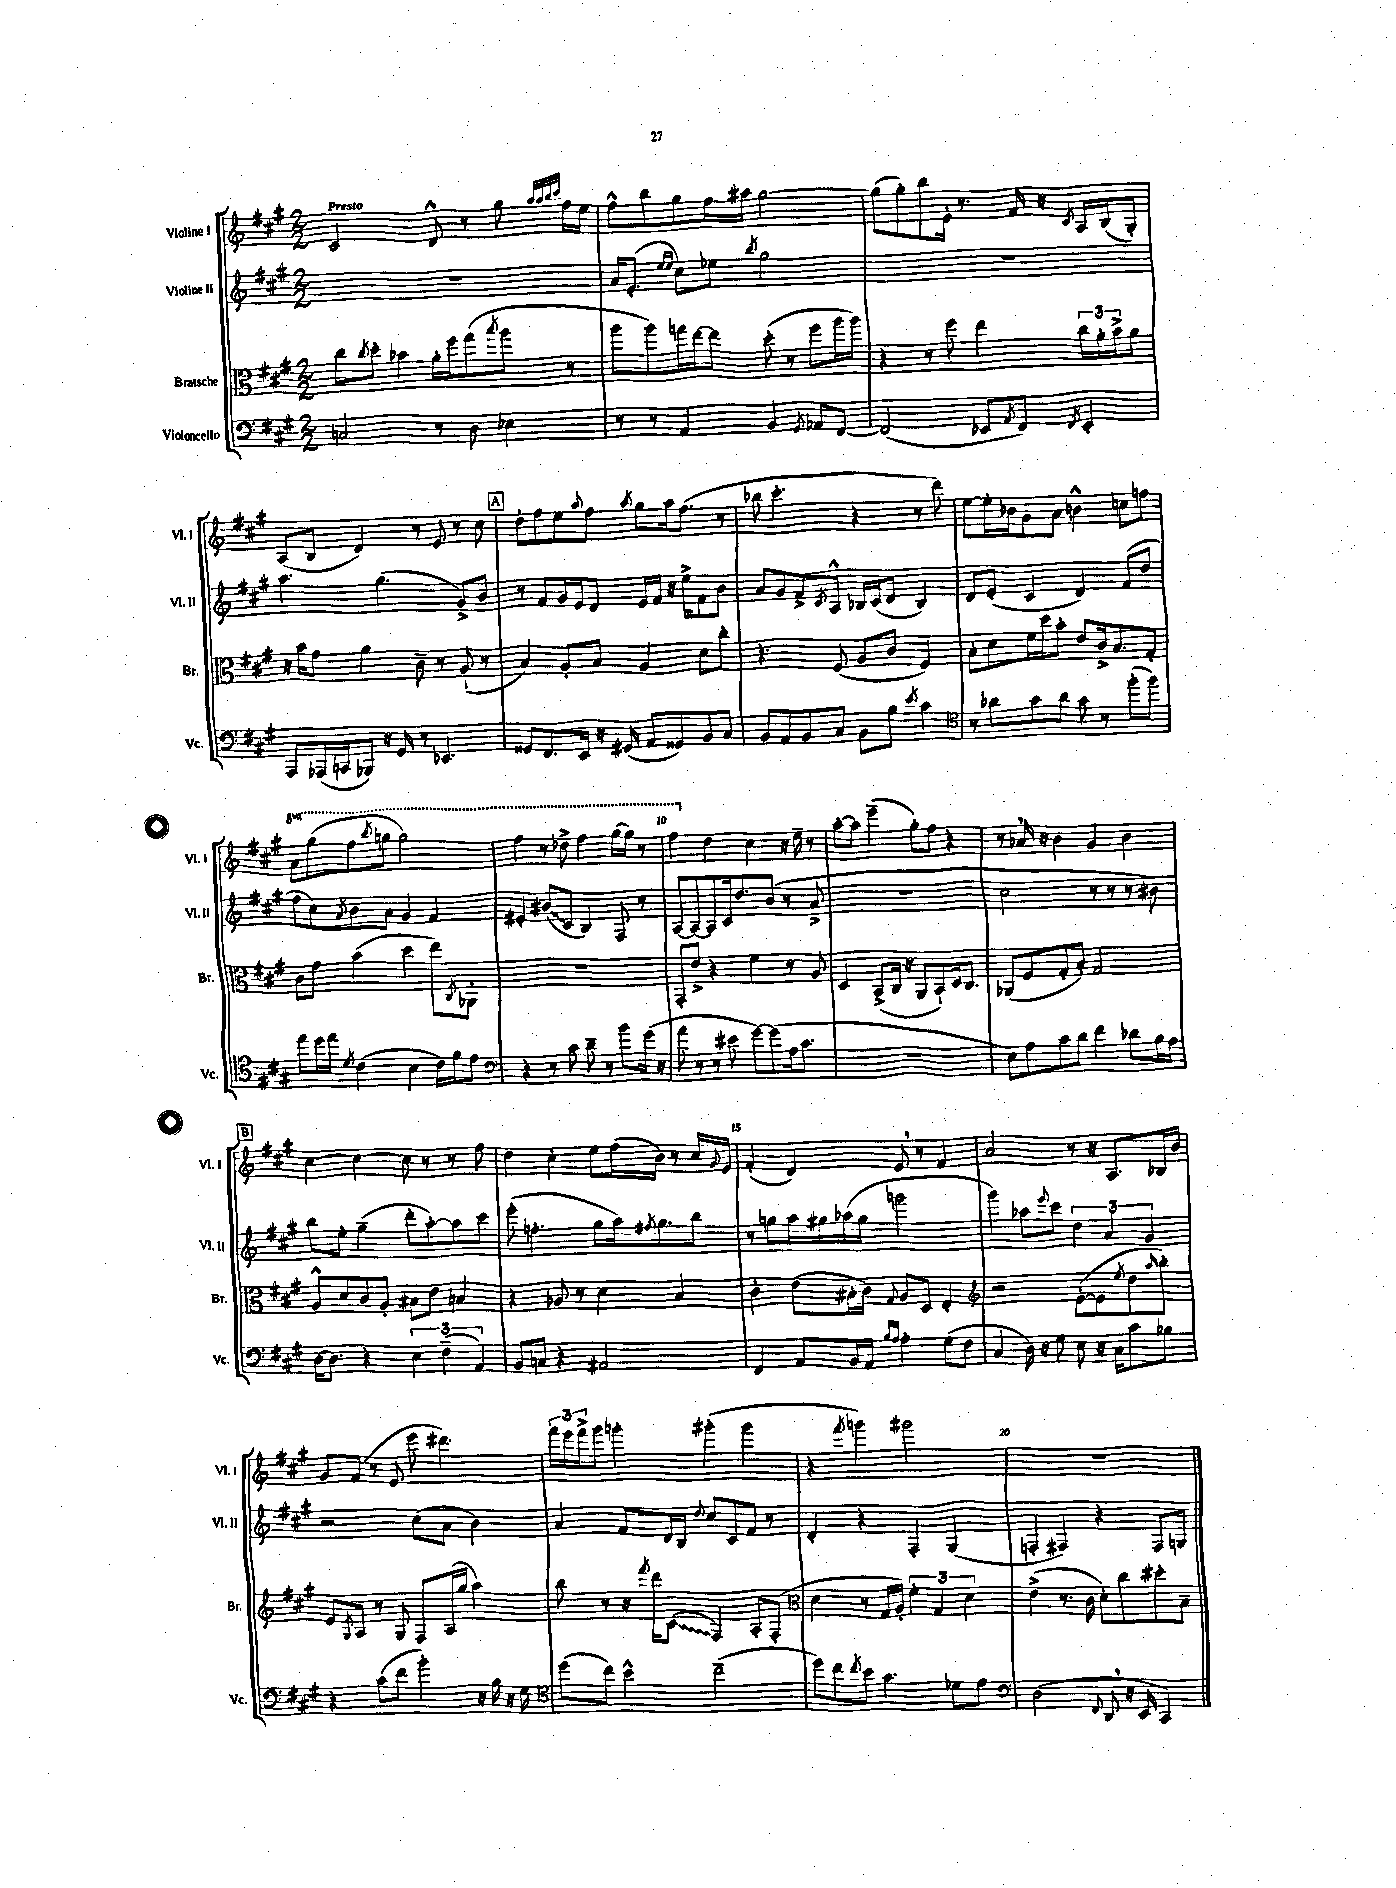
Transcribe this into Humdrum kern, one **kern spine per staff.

**kern	**kern	**kern	**kern
*staff4	*staff3	*staff2	*staff1
*clefF4	*clefC3	*clefG2	*clefG2
*k[f#c#g#]	*k[f#c#g#]	*k[f#c#g#]	*k[f#c#g#]
*M2/2	*M2/2	*M2/2	*M2/2
2C	8cc#	1r	2c#
.	8qcc#	.	.
.	8dd'	.	.
.	4b-	.	.
8r	16a'	.	8d^^
.	16ff#	.	.
8D	(8gg#	.	8r
.	8qbb	.	.
4E-	8aa	.	8gg#
.	.	.	32qqaa
.	.	.	32qqaa
.	.	.	32qqbb
.	.	.	32qqccc#
.	8r	.	16ff#
.	.	.	16ee
=	=	=	=
8r	8aa	16a	8ff#^^
.	.	(8.e'	.
8r	8aa)	.	8bb
.	.	16qqee	.
.	.	16qqee	.
4AA	16gg	8cc#)	8gg#
.	[16ee	.	.
.	8ee]	8ee-	16ff#
.	.	.	16aa#
.	.	8qbb	.
4BB	(8dd'	2gg#	[2gg#
.	8r	.	.
8qGG#	.	.	.
8AA-	8ff#	.	.
[8FF#	16aa	.	.
.	16aa)	.	.
=	=	=	=
(2FF#]	4r	1r	(8gg#]
.	.	.	8gg#')
.	8r	.	8bb
.	8ff#	.	16e'
.	.	.	8.r
8EE-	4ee	.	.
8qAA	.	.	.
8FF#)	.	.	16f#
.	.	.	16r
8qFF#	.	.	8qc#
4EE-'	24cc#	.	16A
.	24a'	.	.
.	.	.	(16B
.	24b^	.	.
.	8a	.	8G#')
=	=	=	=
8AAA	16r	4.aa	(8A
.	16b	.	.
(16AAA-	8g#	.	8B
16CC	.	.	.
8BBB-)	4a	.	4d)
16r	.	(4.gg#	.
16GG#	.	.	.
8r	8c#~	.	8r
4.EE-	8r	.	8e
.	(8A`	8g#^)	8r
.	8r	8b	8cc#
=	=	=	=
8GG##	4B)	8r	8dd'
8.FF#	.	8f#	8ff#
.	8A'	16g#	8ee
16EE	.	16e	.
.	.	.	8qqaa
16r	8B	8d	8ff#
(16GG#	.	.	.
.	.	.	8qaa
8AA	4A	16e	8gg#
.	.	16f#	.
8GG##)	.	16r	16aa
.	.	16ee^	(8.ff#
8BB	8d	8f#	.
8C#	8cc#'	8b	8r
=	=	=	=
8BB	4.r	8a	8bb-
8AA	.	8g#	4.ccc#'
8BB	.	8f#^	.
.	.	8qc#	.
8C#	(8F#	8A^^	.
8BB	8A	16B-	4r
.	.	(16c#	.
8B	8c#	8d	.
8qe	.	.	.
4c#	4F#)	4B-)	8r
.	.	.	8ddd)
=	=	=	=
*clefC4	*	*	*
8r	8B'	8d	[8ee
8a-	8d	(8e'	16ee']
.	.	.	16b-
8g#	16f#	4c#	8g#
.	16dd	.	.
8a-	8b'	.	8a
8g#	8e	4d)	4b^^
8r	16c#^	.	.
.	8.B	.	.
(8ff#'	.	(8f#	8cc
8ff#)	8G#'	8dd	8ff
=	=	=	=
8ee	8c#	8ff#	8aa
16dd	8g#	8cc#)	(8ggg#
16ee	.	.	.
8qd	.	8qa	.
(4c#	(4b	8b	8fff#
.	.	.	8qbbb
.	.	8a	8ggg
4B	4dd	4g#	2ggg)
16c#)	8ee)	4f#	.
16f#	.	.	.
.	8qC#	.	.
8e	8AA-'	.	.
=	=	=	=
*clefF4	*	*	*
4r	1r	4e#'	4fff#
8r	.	(8b#	8r
8c#	.	8c#	8ddd-^
8d~	.	4B)	4fff#
8r	.	.	.
8b	.	8F#	(16ggg#
.	.	.	16ggg#)
(16g#	.	8r	8r
16r	.	.	.
=	=	=	=
8a	8GG#'	[8A	4fff#
8r	8e^	8A_	.
8r	4r	8A]	4dd
8e#	.	16c#	.
.	.	8.dd	.
[8g#)	4f#	.	4cc#
(8g#]	.	(8b	.
16A	8r	8r	16r
8.c#	.	.	16ee~
.	8A	8a^	8r
=	=	=	=
1r	4D	1r	[8aa'
.	.	.	8aa]
.	(8BB^	.	(4eee~
.	16C#	.	.
.	16r	.	.
.	8AA	.	8gg#')
.	8BB`)	.	8ff#
.	16D	.	4r
.	8.C#	.	.
=	=	=	=
8E)	(8AA-	2cc#	8r
8A	8F#	.	16a-
.	.	.	16r
8c#	8G#'	.	4b
8d	8B')	.	.
4f#	2G#	8r	4g#
.	.	8r	.
8d-	.	8r	4b
16B	.	8b#)	.
16A	.	.	.
=	=	=	=
[16D	8A^^	8bb	[4cc#
8.D]	.	.	.
.	8d	8ee'	.
4r	8c#	(4gg#~	4cc#_
.	8A'	.	.
6E	8B#	8ddd'	8cc#]
.	8e	[8aa')	8r
(6F#~	.	.	.
.	4B	8aa]	8r
6AA)	.	.	.
.	.	8ccc#	8ff#
=	=	=	=
8BB	4r	(8eee'	4dd
8C	.	4.ff'	.
4r	8A-	.	4cc#'
.	8r	.	.
2AA#	4d	8gg#	8ee
.	.	16aa)	(16ff#
.	.	8qff#	.
.	.	8.gg#	16b)
.	4B	.	8r
.	.	8bb	16cc#
.	.	.	8qqg#
.	.	.	16e
=	=	=	=
4FF#	4c#'	8r	(4f#'
.	.	8gg	.
8AA	(8e	16aa	4d)
.	.	16gg#	.
16BB	16B#'	(16aa-	.
16AA	16c#)	16gg#	.
16qqB	.	.	.
16qqA	8qqG#	.	.
4A'	8A	2ggg	8e
.	8D	.	8r
(8G#	4E'	.	4f#
8F#	.	.	.
=	=	=	=
*	*clefG2	*	*
4C#	2r	4ggg#)	2a
16D)	.	8aa-	.
16r	.	.	.
.	.	8qqeee	.
8G#	.	8ccc#	.
8E	([8e'	6dd	8r
16r	8e]	.	16r
.	.	6a	.
16C#	.	.	8.A
.	8qee	.	.
8c#	8dd	.	.
.	.	6g#	.
.	16qqaa	.	.
8B-	8bb')	.	16B-
.	.	.	16b
=	=	=	=
4r	8e	2r	8g#
.	8qG#	.	.
.	8A	.	(8f#
(8c#	8r	.	8r
8f#	8G#	.	8e
4b')	8F#	(8cc#	8eee
.	(16A	8a	4.ddd#)
.	16gg#	.	.
16r	4aa)	4b)	.
16B	.	.	.
16r	.	.	.
16G#	.	.	.
=	=	=	=
*clefC4	*	*	*
(8dd	8bb	4a	24fff#
.	.	.	24eee
.	.	.	24fff#^
8cc#)	8r	.	8ggg#
4b^^	16r	8f#	4ggg'
.	8qfff#	.	.
.	16ddd	.	.
.	(8c#	16d	.
.	.	16B	.
.	.	8qqdd	.
(2cc#~	4F#)	8cc#	(4ggg#'
.	.	8c#	.
.	8A'	8f#	4ggg#
.	(8F#'	8r	.
=	=	=	=
*	*clefC3	*	*
8dd)	4d	4d'	4r
8cc#	.	.	.
8qcc#	.	.	8qfff#
8b	8r	4r	4ggg)
4.g#	16G#	.	.
.	16A')	.	.
.	6f#'	4F#'	2ggg#
.	6G#	.	.
8d-	.	(4G#	.
.	6d	.	.
8e	.	.	.
=	=	=	=
*clefF4	*	*	*
(2D	(4e^	4F'	1r
.	8.r	4F#)	.
.	16c#	.	.
8qqFF#	.	.	.
8DD	8d')	4r	.
16r	8cc#	.	.
16EE	.	.	.
4CC#)	8dd#'	8F#	.
.	8B~	8G	.
==	==	==	==
*-	*-	*-	*-
